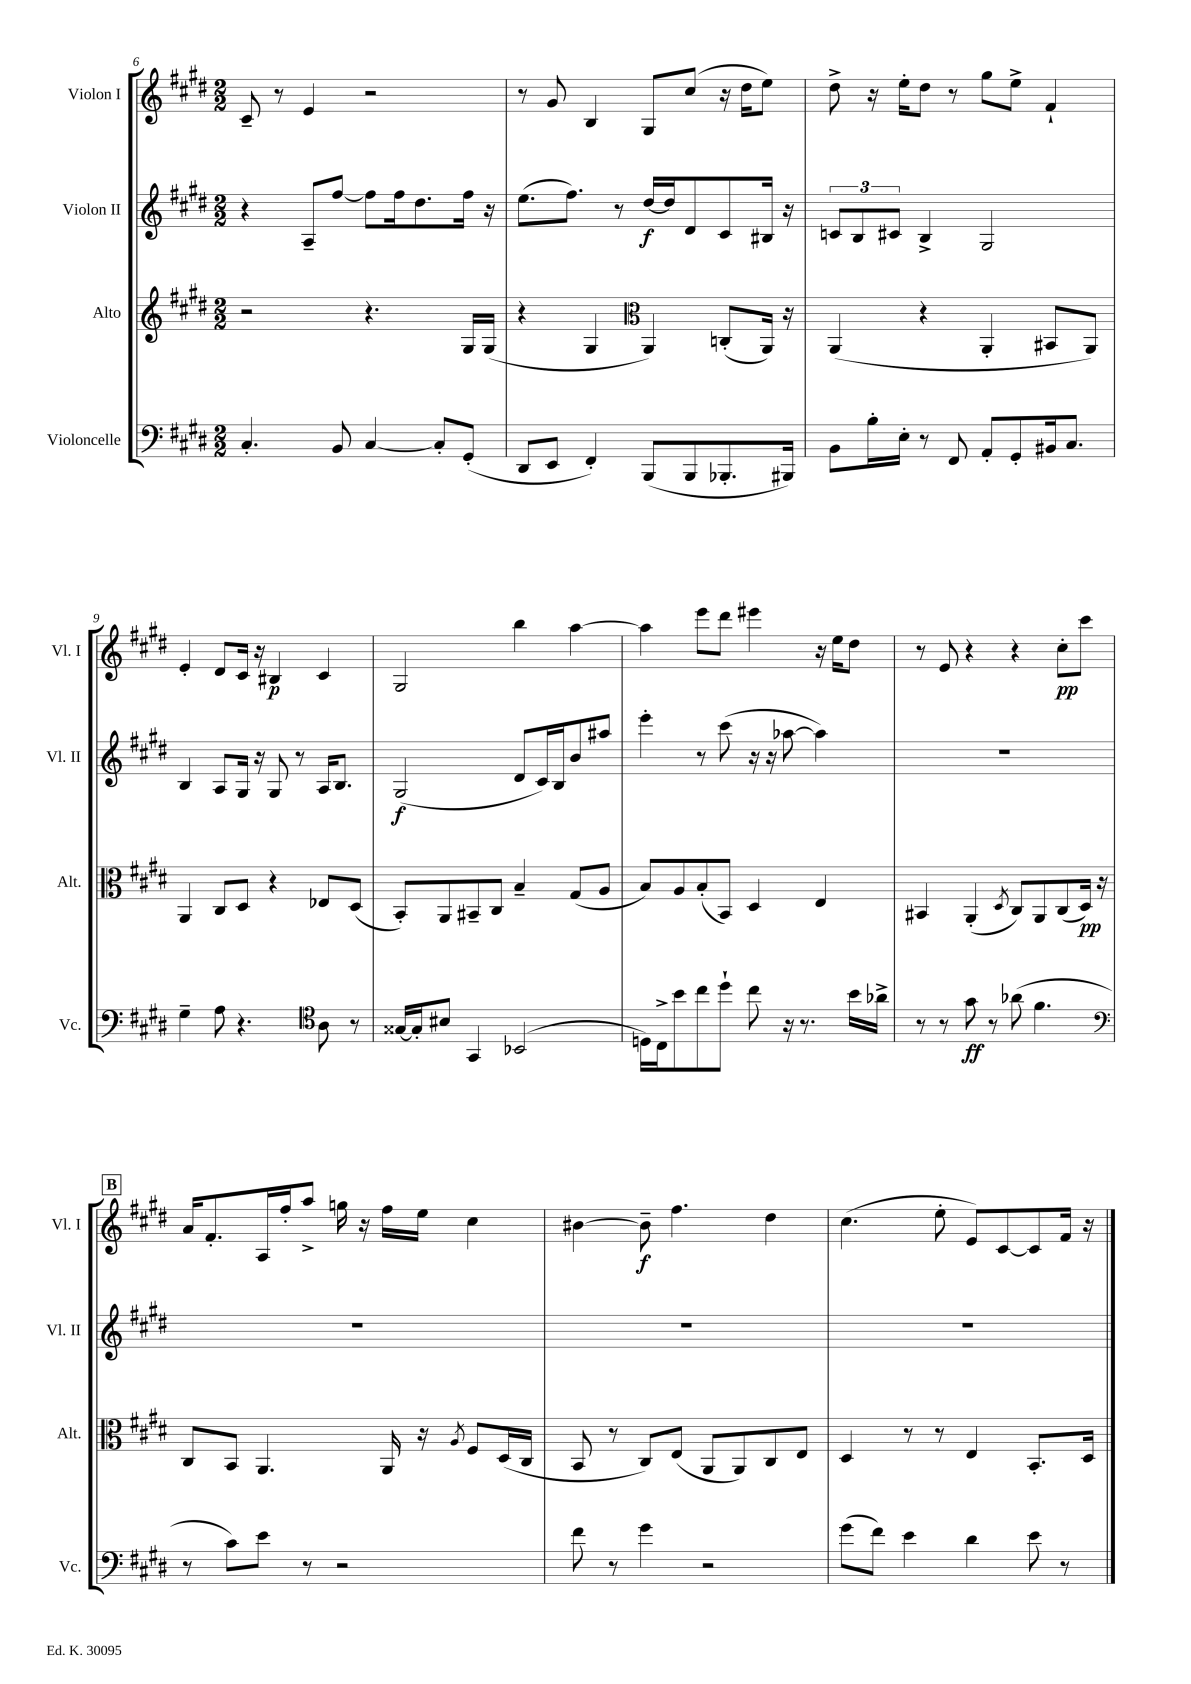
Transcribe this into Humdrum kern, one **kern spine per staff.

**kern	**kern	**kern	**kern
*staff4	*staff3	*staff2	*staff1
*clefF4	*clefG2	*clefG2	*clefG2
*k[f#c#g#d#]	*k[f#c#g#d#]	*k[f#c#g#d#]	*k[f#c#g#d#]
*M2/2	*M2/2	*M2/2	*M2/2
4.C#'	2r	4r	8c#~
.	.	.	8r
.	.	8A~	4e
8BB	.	[8ff#	.
[4C#	4.r	8ff#]	2r
.	.	16ff#	.
.	.	8.dd#	.
8C#']	.	.	.
(8GG#'	16G#	16ff#	.
.	(16G#	16r	.
=	=	=	=
8DD#	4r	(8.ee	8r
8EE	.	.	8g#
.	.	8.ff#)	.
4FF#')	4G#	.	4B
.	.	8r	.
*	*clefC3	*	*
(8BBB	4AA)	[16dd#	8G#
.	.	16dd#]	.
8BBB	.	8d#	(8cc#
8.BBB-'	(8C'	8c#	16r
.	.	.	16dd#
.	16AA)	16B#	8ee)
16BBB#)	16r	16r	.
=	=	=	=
8BB	(4AA	12c	8dd#^
.	.	12B	.
16B'	.	.	16r
.	.	12c#	.
16E'	.	.	16ee'
8r	4r	4B^	8dd#
8FF#	.	.	8r
8AA'	4AA'	2G#	8gg#
8GG#'	.	.	8ee^
16BB#	8BB#	.	4f#`
8.C#	.	.	.
.	8AA)	.	.
=	=	=	=
4G#~	4AA	4B	4e'
8A	8C#	8A	8d#
4.r	8D#	16G#	16c#
.	.	16r	16r
.	4r	8G#	4B#
.	.	8r	.
*clefC4	*	*	*
8A	8E-	16A	4c#
.	.	8.B	.
8r	(8D#	.	.
=	=	=	=
[16G##	8BB')	(2G#	2G#
16G##']	.	.	.
8B#	8AA	.	.
4GG#	8BB#~	.	.
.	8C#	.	.
(2BB-	4B~	8d#	4bb
.	.	16c#)	.
.	.	16B	.
.	(8G#	8b	[4aa
.	8A	8aa#	.
=	=	=	=
16D)	8B)	4eee'	4aa]
16C#^	.	.	.
8b	8A	.	.
8cc#	(8B'	8r	8eee
8dd#`	8BB)	(8ccc#	8ddd#
8cc#	4D#	16r	4eee#
.	.	16r	.
16r	.	[8aa-	.
8.r	.	.	.
.	4E	4aa-])	16r
.	.	.	16ee
16b	.	.	8dd#
16a-^	.	.	.
=	=	=	=
8r	4BB#	1r	8r
8r	.	.	8e
8g#	(4AA'	.	4r
8r	.	.	.
.	8qD#	.	.
(8a-	8C#)	.	4r
4.f#	8AA	.	.
.	(8C#	.	8cc#'
.	16D#)	.	8ccc#
.	16r	.	.
=	=	=	=
*clefF4	*	*	*
8r	8C#	1r	16a
.	.	.	8.f#'
8c#)	8BB	.	.
8e	4.AA	.	16A
.	.	.	16ff#'
8r	.	.	8aa^
2r	.	.	16gg
.	.	.	16r
.	16AA	.	16ff#
.	16r	.	16ee
.	8qA	.	.
.	8F#	.	4cc#
.	(16D#	.	.
.	16C#	.	.
=	=	=	=
8f#	8BB	1r	[4b#
8r	8r	.	.
4g#	8C#)	.	8b#~]
.	(8E	.	4.ff#
2r	8AA	.	.
.	8AA)	.	.
.	8C#	.	4dd#
.	8E	.	.
=	=	=	=
(8g#	4D#	1r	(4.cc#
8f#)	.	.	.
4e	8r	.	.
.	8r	.	8ee'
4d#	4E	.	8e)
.	.	.	[8c#
8e	8.BB'	.	8c#]
8r	.	.	16f#
.	16D#	.	16r
==	==	==	==
*-	*-	*-	*-
